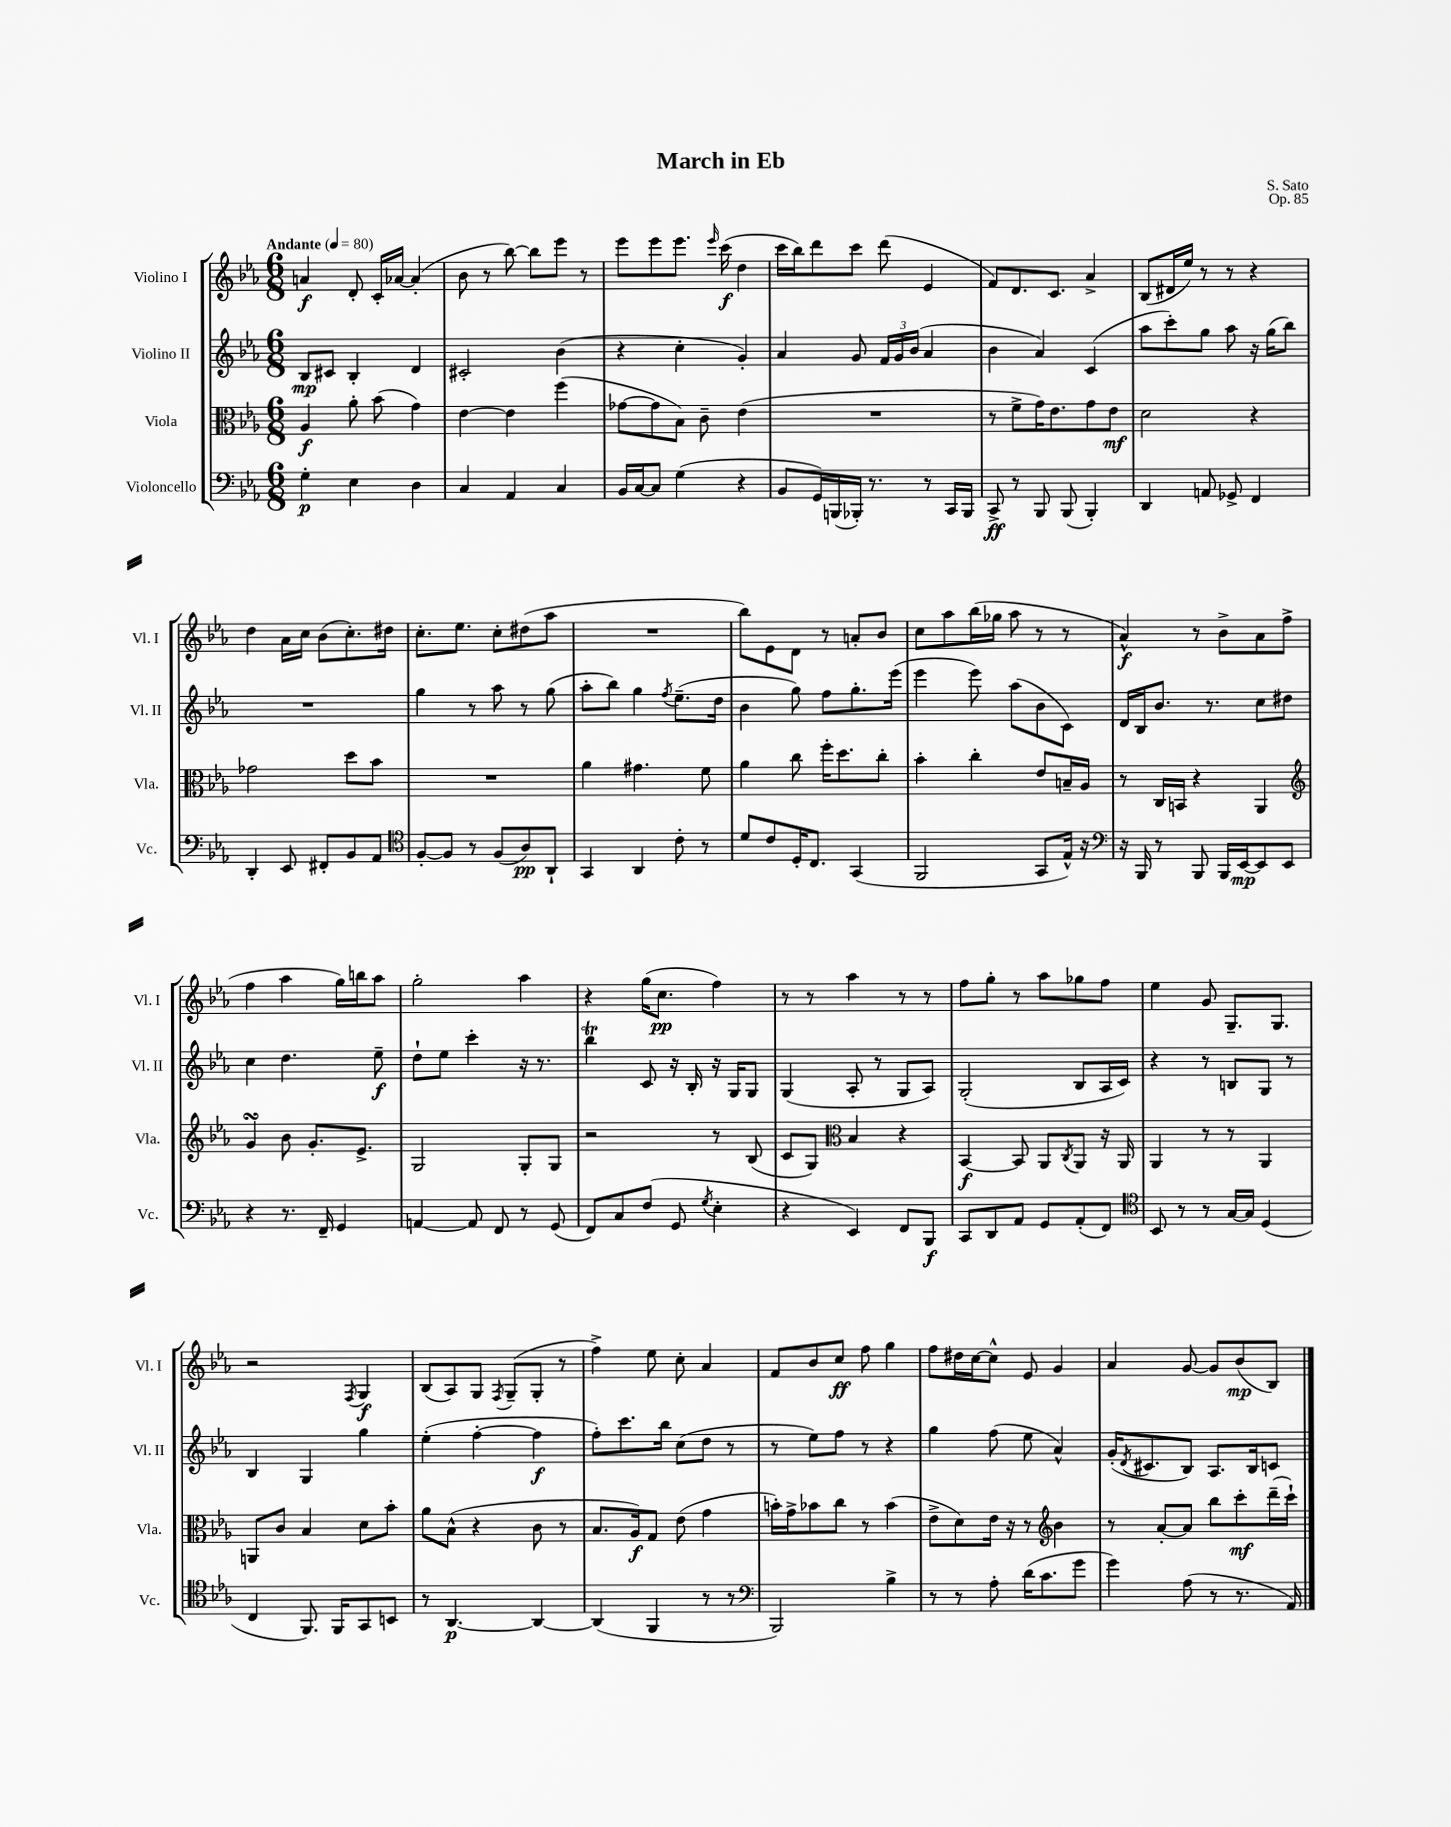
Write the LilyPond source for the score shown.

\header { title = "March in Eb" composer = "S. Sato" opus = "Op. 85" }
<<
\new StaffGroup <<
\new Staff = "s0" \with { instrumentName = "Violino I" shortInstrumentName = "Vl. I" } {
    \clef treble \key ees \major \numericTimeSignature \time 6/8 \tempo "Andante" 4 = 80
    a'4\f d'8-. c'16-. aes'16~ aes'4-.( |
    bes'8 r8 bes''8~) bes''8 ees'''8 r8 |
    ees'''8 ees'''8 ees'''8. \grace { ees'''16 } c'''16\f( d''4 |
    c'''16 bes''16) d'''8 c'''8 d'''8( ees'4 |
    f'8) d'8. c'8. aes'4-> |
    bes8( dis'16 ees''16) r8 r8 r4 |
    d''4 aes'16 c''16 bes'8( c''8.-.) dis''16 |
    c''8.-. ees''8. c''8-. dis''8( aes''8 |
    R2. |
    bes''8) ees'8 d'8 r8 a'8-. bes'8 |
    c''8 aes''8 bes''16( ges''16 aes''8 r8 r8 |
    aes'4-^\f) r8 bes'8-> aes'8 f''8->( |
    f''4 aes''4 g''16) b''16 aes''8 |
    g''2-. aes''4 |
    r4 g''16( c''8.\pp f''4) |
    r8 r8 aes''4 r8 r8 |
    f''8 g''8-. r8 aes''8 ges''8 f''8 |
    ees''4 g'8 g8.-- g8. |
    r2 \acciaccatura { f8 } g4\f |
    bes8( aes8) g8 \acciaccatura { f8 } g8--( g8-. r8 |
    f''4->) ees''8 c''8-. aes'4 |
    f'8 bes'8 c''8\ff f''8 g''4 |
    f''8 dis''16 c''16~ c''8-^ ees'8 g'4 |
    aes'4 g'8~ g'8 bes'8\mp( bes8) \bar "|." |
}
\new Staff = "s1" \with { instrumentName = "Violino II" shortInstrumentName = "Vl. II" } {
    \clef treble \key ees \major \numericTimeSignature \time 6/8
    bes8\mp cis'8 bes4-. d'4 |
    cis'2-. bes'4( |
    r4 c''4-. g'4-.) |
    aes'4 g'8 \tuplet 3/2 { f'16 g'16 bes'16( } aes'4 |
    bes'4 aes'4) c'4( |
    aes''8 c'''8-.) g''8 aes''8 r16 g''16( bes''8) |
    R2. |
    g''4 r8 aes''8 r8 g''8( |
    aes''8-. bes''8) g''4 \acciaccatura { f''8 } ees''8.--( d''16 |
    bes'4 g''8) f''8 g''8.-. ees'''16( |
    ees'''4 ees'''8) aes''8( bes'8 c'8) |
    d'16 bes16 bes'8. r8. c''8 dis''8 |
    c''4 d''4. ees''8--\f |
    d''8-! ees''8 c'''4-. r16 r8. |
    bes''4\trill c'8 r16 bes16-. r16 g16 g8 |
    g4( aes8-. r8 g8 aes8) |
    g2-.( bes8 aes16 c'16) |
    r4 r8 b8 g8 r8 |
    bes4 g4 g''4 |
    ees''4-.( f''4~-. f''4\f |
    f''8-.) c'''8. bes''16 c''8( d''8 r8 |
    r8 ees''8) f''8 r8 r4 |
    g''4 f''8( ees''8 aes'4-^) |
    g'16-.( \acciaccatura { d'8 } cis'8. bes8) aes8. bes16 c'8 \bar "|." |
}
\new Staff = "s2" \with { instrumentName = "Viola" shortInstrumentName = "Vla." } {
    \clef alto \key ees \major \numericTimeSignature \time 6/8
    aes4\f aes'8-. bes'8( g'4) |
    ees'4~ ees'4 f''4( |
    ges'8~ ges'8 bes8) c'8-- ees'4( |
    R2. |
    r8 f'8-> g'16) ees'8. g'8 ees'8\mf |
    d'2 r4 |
    ges'2 d''8 bes'8 |
    R2. |
    aes'4 gis'4. f'8 |
    aes'4 c''8 f''16-. d''8. c''8-. |
    bes'4-. c''4-. ees'8 b16-- aes16 |
    r8 c16 b,16 r4 aes,4 |
    \clef treble g'4\turn bes'8 g'8.-. ees'8.-> |
    g2 g8-. g8 |
    r2 r8 bes8( |
    c'8 g8) \clef alto bes4 r4 |
    bes,4~\f bes,8 aes,8 \acciaccatura { c8 } aes,8 r16 aes,16 |
    aes,4 r8 r8 aes,4 |
    a,8 c'8 bes4 d'8 bes'8-. |
    aes'8 bes8-^( r4 c'8 r8 |
    bes8. aes16\f) g8 ees'8( g'4 |
    b'16-.) g'16-> bes'8 c''8 r8 bes'4( |
    ees'8-> d'8) ees'16 r16 r8 \clef treble bes'4 |
    r8 aes'8~-. aes'8 bes''8 c'''8-.\mf d'''16--( c'''16-!) \bar "|." |
}
\new Staff = "s3" \with { instrumentName = "Violoncello" shortInstrumentName = "Vc." } {
    \clef bass \key ees \major \numericTimeSignature \time 6/8
    g4-.\p ees4 d4 |
    c4 aes,4 c4 |
    bes,16 c16~ c8 g4( r4 |
    bes,8 g,16) b,,16( bes,,16-.) r8. r8 c,16 bes,,16 |
    c,8->\ff r8 bes,,8 bes,,8( bes,,4-.) |
    d,4 a,8 ges,8-> f,4 |
    d,4-. ees,8 fis,8-. bes,8 aes,8 |
    \clef tenor f8~-. f8 r8 f8( aes8\pp) aes,8-! |
    g,4 aes,4 c'8-. r8 |
    d'8 c'8 d16-. c8. g,4( |
    f,2 g,8 ees16-^) r16 |
    \clef bass r16 bes,,16 r8 bes,,8 bes,,16 ees,16~\mp ees,8 ees,8 |
    r4 r8. f,16-- g,4 |
    a,4~ a,8 f,8 r8 g,8( |
    f,8) c8 f8( g,8 \acciaccatura { g8 } ees4-. |
    r4 ees,4) f,8 bes,,8\f |
    c,8 d,8 aes,8 g,8 aes,8-.( f,8) |
    \clef tenor bes,8 r8 r8 g16~ g16 d4( |
    c4 f,8.) f,16 g,8 b,8 |
    r8 aes,4.~\p aes,4~ |
    aes,4( f,4 r8 r8 |
    \clef bass bes,,2) bes4-> |
    r8 r8 aes8-. d'16( c'8. g'8 |
    g'4) aes8( r8 r8. aes,16) \bar "|." |
}
>>
>>
\layout { \context { \Score \remove "Bar_number_engraver" } }
